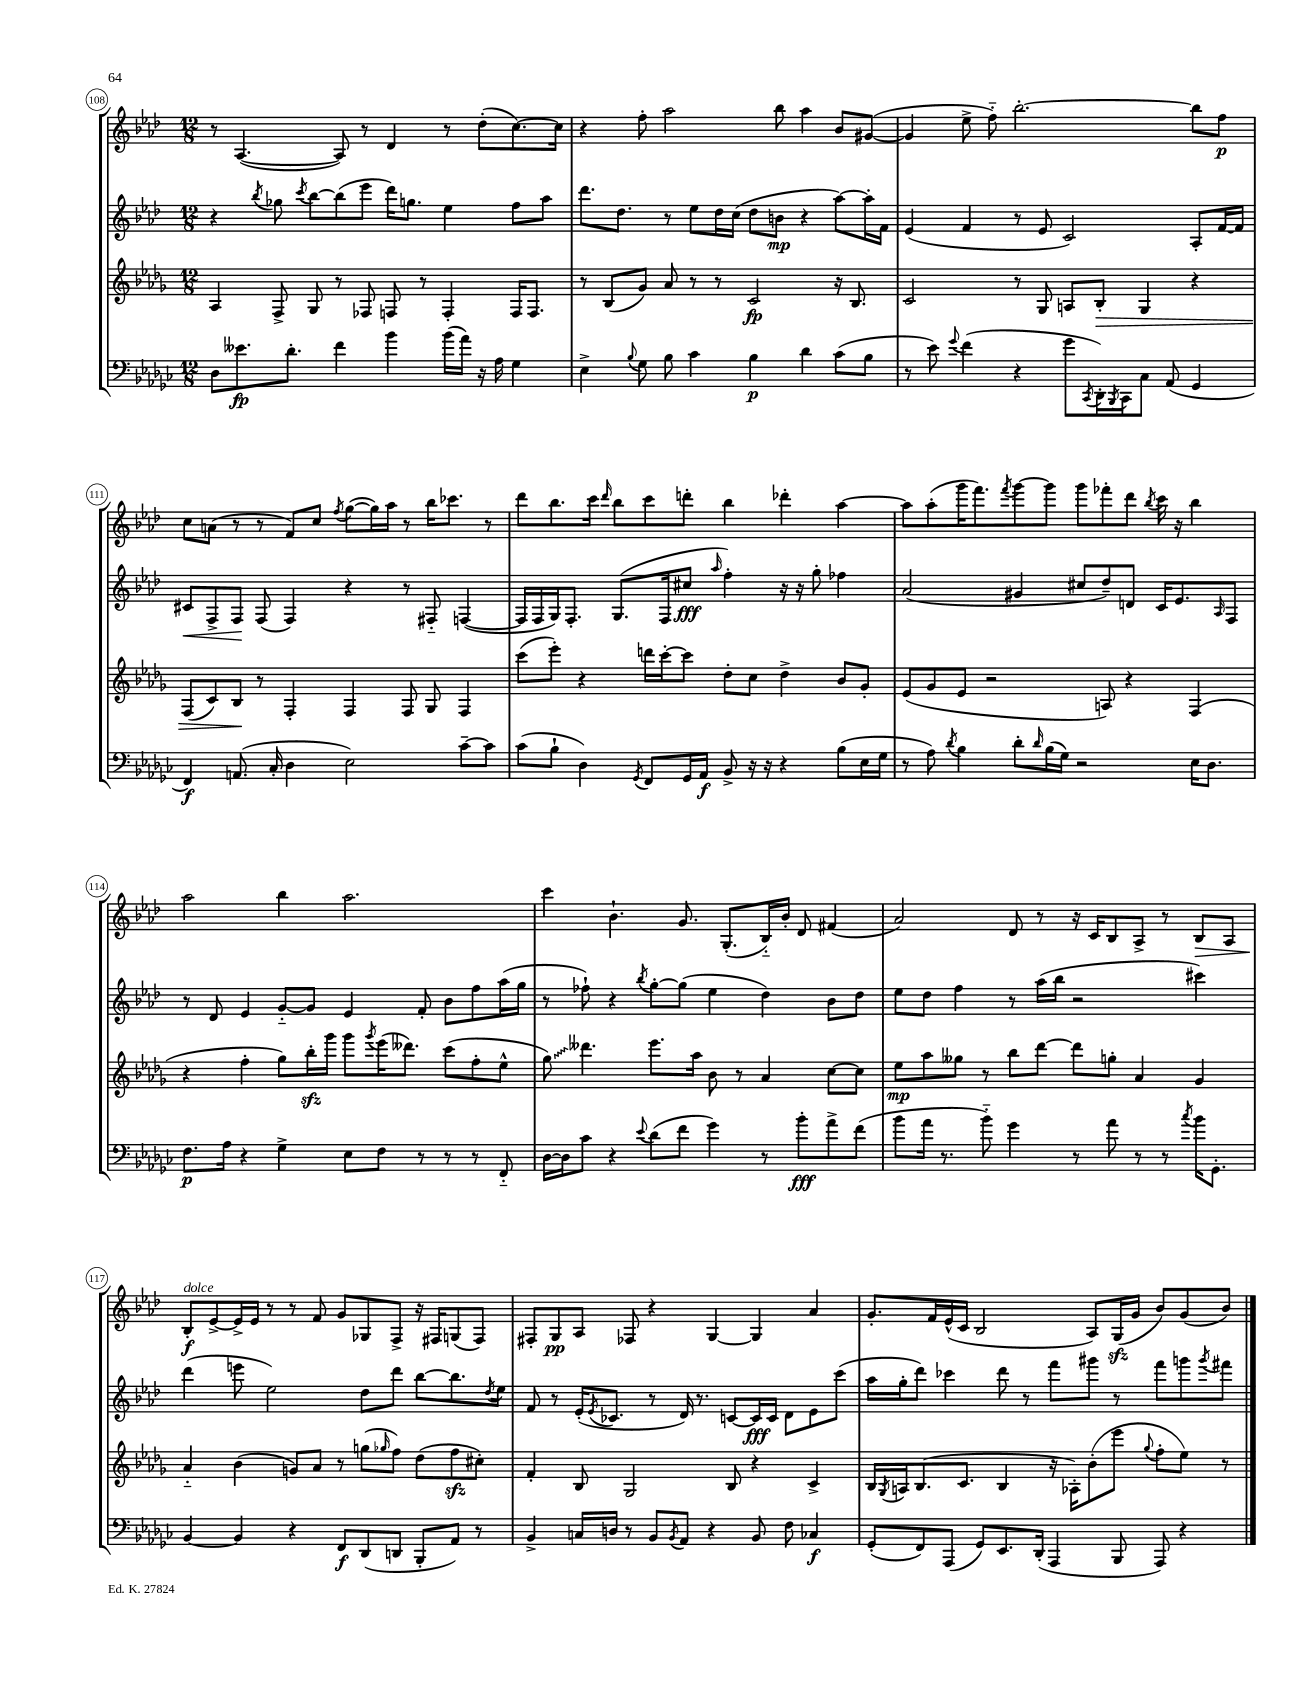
<<
\new StaffGroup <<
\new Staff = "s0" {
    \clef treble \key aes \major \numericTimeSignature \time 12/8
    r8 aes4.~( aes8) r8 des'4 r8 des''8-.( c''8.~) c''16 |
    r4 f''8-. aes''2 bes''8 aes''4 bes'8 gis'8~( |
    gis'4 ees''8-> f''8-_) bes''2.~-. bes''8 f''8\p |
    c''8 a'8( r8 r8 f'8) c''8 \acciaccatura { f''8 } g''8~( g''16) aes''16 r8 bes''16 ces'''8. r8 |
    des'''8 bes''8. c'''16 \grace { des'''16 } bes''8 c'''8 d'''8-. bes''4 des'''4-. aes''4~ |
    aes''8 aes''8-.( g'''16 f'''8.) \acciaccatura { f'''8 } g'''8~ g'''8 g'''8 fes'''8-. des'''8 \acciaccatura { bes''8 } c'''16 r16 bes''4 |
    aes''2 bes''4 aes''2. |
    c'''4 bes'4.-! g'8. g8.-.( bes16-_) bes'16-. des'8 fis'4( |
    aes'2) des'8 r8 r16 c'16 bes8 aes8-> r8 bes8\> aes8 |
    bes8-.\f\!^\markup { \italic "dolce" } ees'8~-> ees'16-> ees'16 r8 r8 f'8 g'8 ges8 f8-> r16 fis16 g8( fis8) |
    fis8-. g8\pp aes8 fes8 r4 g4~ g4 aes'4 |
    g'8.-. f'16 ees'16-^( c'16 bes2 aes8) g16\sfz( g'16 bes'8) g'8( bes'8) \bar "|." |
}
\new Staff = "s1" {
    \clef treble \key aes \major \numericTimeSignature \time 12/8
    r4 \acciaccatura { bes''8 } ges''8 \acciaccatura { c'''8 } bes''8~ bes''8( ees'''8 des'''16) g''8. ees''4 f''8 aes''8 |
    des'''8. des''8. r8 ees''8 des''16 c''16( des''8 b'8\mp r4 aes''8~) aes''16-. f'16 |
    ees'4( f'4 r8 ees'8 c'2) aes8-. f'16~ f'16 |
    cis'8\< f8-> f8\! f8( f4) r4 r8 fis8-_ f4~( |
    f16 f16 g16) f8.-. g8.( f16 cis''8\fff \grace { aes''16 } f''4-.) r16 r16 g''8-. fes''4 |
    aes'2( gis'4 cis''8 des''8--) d'8 c'16 ees'8. \grace { aes16 } f8 |
    r8 des'8 ees'4 g'8~-_ g'8 ees'4 f'8-. bes'8 f''8 aes''16( g''16 |
    r8 fes''8-!) r4 \acciaccatura { bes''8 } g''8~-. g''8( ees''4 des''4) bes'8 des''8 |
    ees''8 des''8 f''4 r8 aes''16( bes''16 r2 cis'''4) |
    des'''4( e'''8 ees''2) des''8 des'''8 bes''8~ bes''8. \acciaccatura { des''8 } ees''16 |
    f'8 r8 ees'16-.( \acciaccatura { ees'8 } ces'8. r8 des'16) r8. c'8~ c'16\fff c'16 des'8 ees'8 c'''8( |
    aes''16 g''16-. des'''8) ces'''4 des'''8 r8 f'''8 gis'''8 r8 f'''8 g'''8 \acciaccatura { g'''8 } fis'''8 \bar "|." |
}
\new Staff = "s2" {
    \clef treble \key des \major \numericTimeSignature \time 12/8
    aes4 f8-> ges8 r8 fes8 f8 r8 f4-. f16 f8. |
    r8 bes8( ges'8) aes'8 r8 r8 c'2\fp r16 bes8. |
    c'2 r8 ges8 a8 bes8-.\> ges4 r4 |
    f8( c'8) bes8\! r8 f4-. f4 f8 ges8 f4 |
    c'''8( ees'''8-.) r4 d'''16 c'''16~-. c'''8 des''8-. c''8 des''4-> bes'8 ges'8-. |
    ees'8( ges'8 ees'8 r2 a8) r4 f4( |
    r4 f''4-. ges''8) bes''16-.\sfz ges'''16 ges'''8 \acciaccatura { ges'''8 } ees'''16( deses'''8.) c'''8( f''8-. ees''8-^ |
    \once \override Glissando.style = #'zigzag ges''8\glissando) deses'''4. ees'''8. aes''16 bes'8 r8 aes'4 c''8~ c''8 |
    ees''8\mp aes''8 geses''8 r8 bes''8 des'''8~ des'''8 g''8-. aes'4 ges'4 |
    aes'4-_ bes'4( g'8) aes'8 r8 g''8( \grace { ges''16 } f''8) des''8( f''8\sfz cis''8-.) |
    f'4-. bes8 ges2 bes8 r4 c'4-> |
    bes16 \acciaccatura { ges8 } a16 bes8.( c'8. bes4 r16 aes16-.) bes'8-.( ees'''8 \appoggiatura { ges''8 } f''8-. ees''8) r8 \bar "|." |
}
\new Staff = "s3" {
    \clef bass \key ges \major \numericTimeSignature \time 12/8
    des8 eeses'8.\fp des'8.-. f'4 bes'4 bes'16( aes'16) r16 aes16 ges4 |
    ees4-> \appoggiatura { bes8 } ges8 bes8 ces'4 bes4\p des'4 ces'8( bes8 |
    r8 ees'8) \appoggiatura { ges'8 } f'4( r4 ges'8 \acciaccatura { ces,8 } des,16-.) \acciaccatura { bes,,8 } ces,16 ces8 aes,8( ges,4 |
    f,4\f) a,8.( ces16-. des4 ees2) ces'8~-- ces'8 |
    ces'8( bes8-! des4) \acciaccatura { ges,8 } f,8 ges,16 aes,16\f bes,8-> r16 r16 r4 bes8( ees16 ges16 |
    r8 aes8) \acciaccatura { des'8 } bes4 des'8-. \grace { des'16 } bes16( ges16) r2 ees16 des8. |
    f8.\p aes16 r4 ges4-> ees8 f8 r8 r8 r8 f,8-_ |
    des16~ des16 ces'8 r4 \appoggiatura { ees'8 } des'8( f'8 ges'4) r8 bes'8-.\fff aes'8-> f'8( |
    bes'8 aes'16 r8. bes'8-_) ges'4 r8 aes'8 r8 r8 \acciaccatura { ces''8 } bes'16 ges,8.-. |
    bes,4~ bes,4 r4 f,8\f des,8( d,8 bes,,8-. aes,8) r8 |
    bes,4-> c16 d16 r8 bes,8 \acciaccatura { bes,8 } aes,8 r4 bes,8 f8 ces4\f |
    ges,8-.( f,8) aes,,8( ges,8) ees,8. des,16-.( aes,,4 bes,,8 aes,,8) r4 \bar "|." |
}
>>
>>
\layout { \context { \Score currentBarNumber = #108 \override BarNumber.stencil = #(make-stencil-circler 0.1 0.3 ly:text-interface::print) } }
